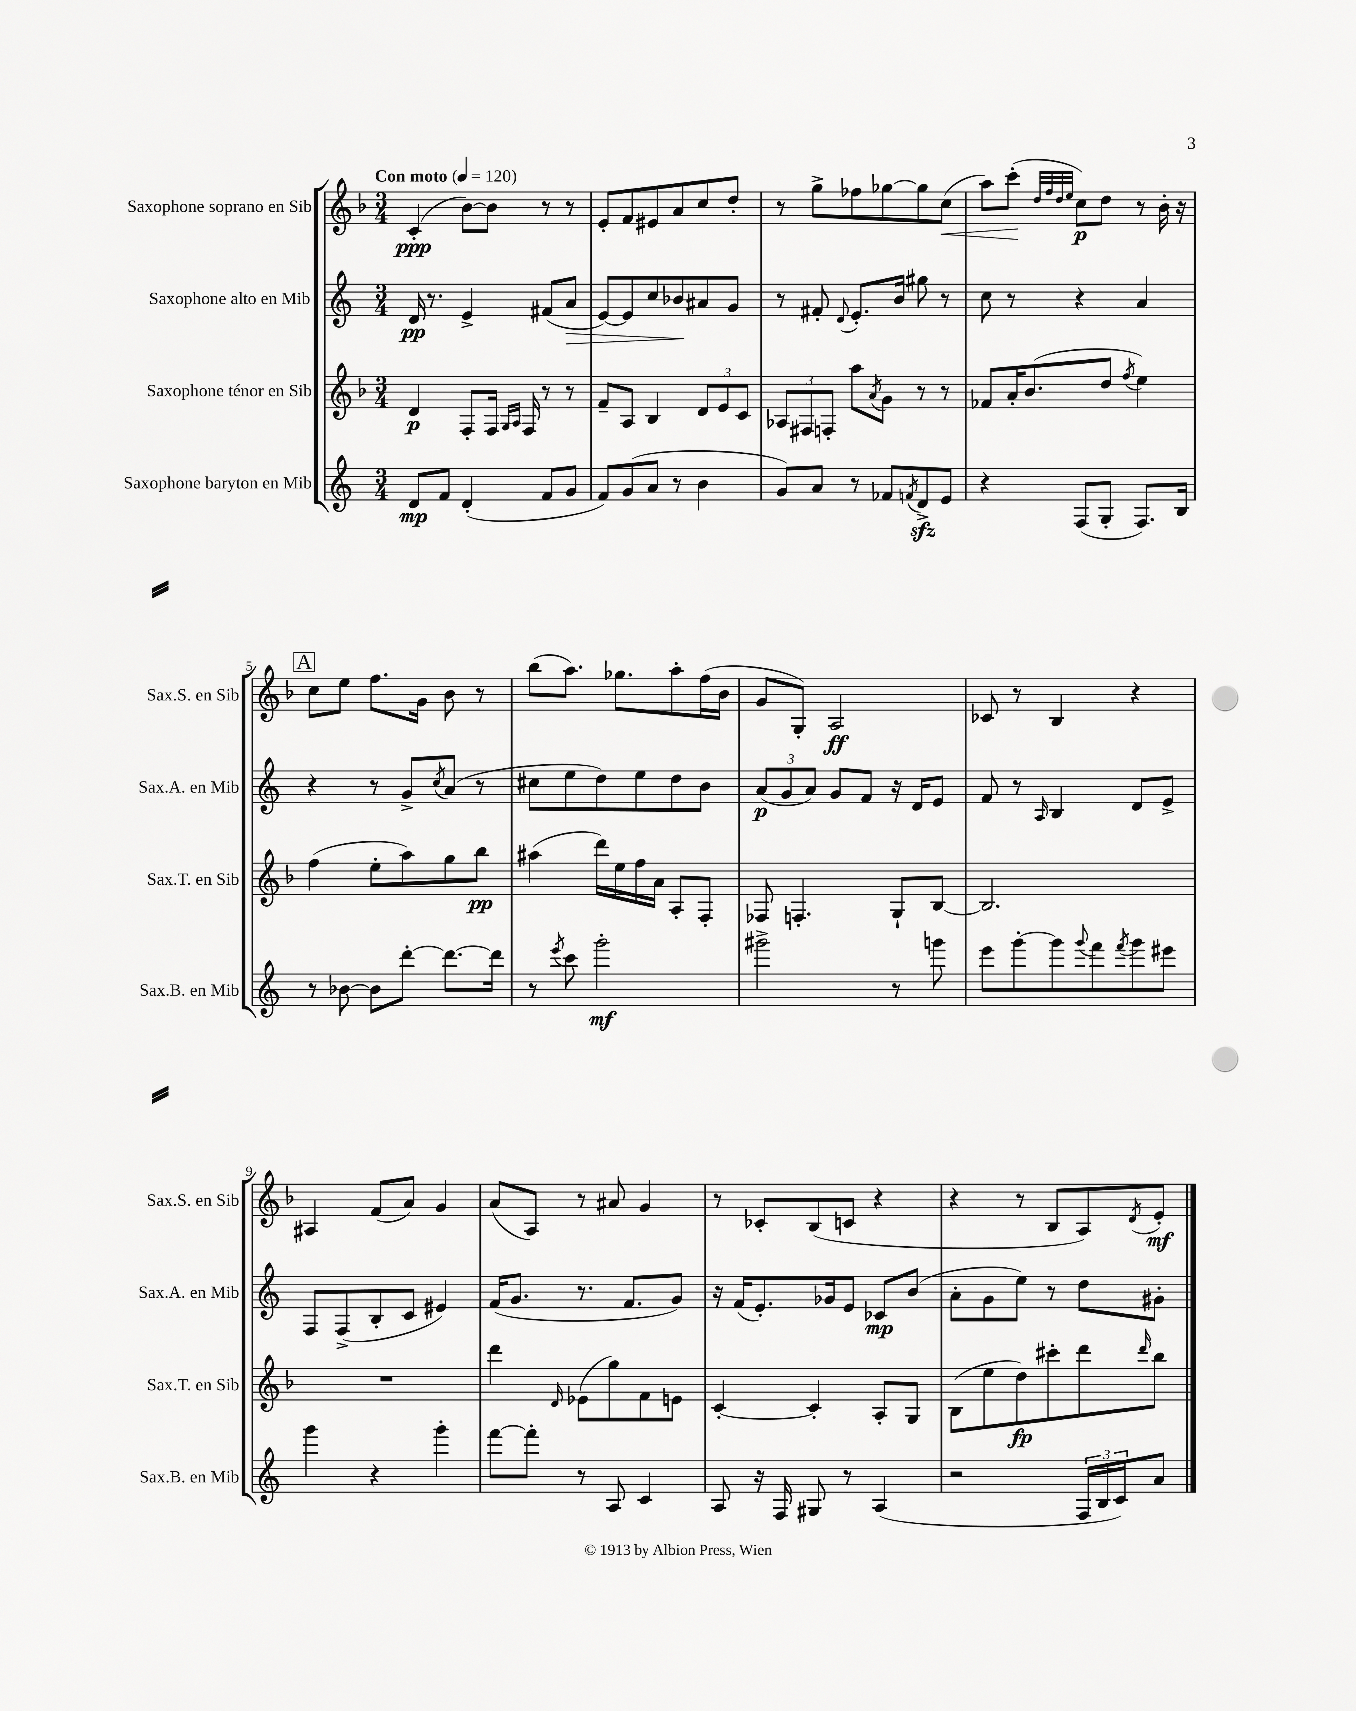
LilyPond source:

<<
\new StaffGroup <<
\new Staff = "s0" \with { instrumentName = "Saxophone soprano en Sib" shortInstrumentName = "Sax.S. en Sib" } {
    \clef treble \key f \major \numericTimeSignature \time 3/4 \tempo "Con moto" 4 = 120
    c'4-.\ppp( bes'8~) bes'8 r8 r8 |
    e'8-. f'8 eis'8 a'8 c''8 d''8-. |
    r8 g''8-> fes''8 ges''8~ ges''8 c''8\<( |
    a''8) c'''8-.\!( \grace { d''32 f''32 d''32 e''32 } c''8\p) d''8 r8 bes'16-. r16 |
    \mark \markup { \box "A" } c''8 e''8 f''8. g'16 bes'8 r8 |
    bes''8( a''8.) ges''8. a''8-. f''16( bes'16 |
    g'8 g8-.) a2\ff |
    ces'8 r8 bes4 r4 |
    ais4 f'8( a'8) g'4 |
    a'8( a8) r8 ais'8 g'4 |
    r8 ces'8-. bes8( c'8 r4 |
    r4 r8 bes8 a8) \acciaccatura { d'8 } e'8-.\mf \bar "|." |
}
\new Staff = "s1" \with { instrumentName = "Saxophone alto en Mib" shortInstrumentName = "Sax.A. en Mib" } {
    \clef treble \key c \major \numericTimeSignature \time 3/4
    d'16\pp r8. e'4-> fis'8( a'8\> |
    e'8~) e'8 c''8 bes'8\! ais'8 g'8 |
    r8 fis'8-. \appoggiatura { d'8 } e'8.-. b'16 gis''8 r8 |
    c''8 r8 r4 a'4 |
    \mark \markup { \box "A" } r4 r8 g'8-> \acciaccatura { c''8 } a'8( r8 |
    cis''8 e''8 d''8) e''8 d''8 b'8 |
    \tuplet 3/2 { a'8\p( g'8 a'8) } g'8 f'8 r16 d'16 e'8 |
    f'8 r8 \grace { a16 } b4 d'8 e'8-> |
    f8 f8->( b8-. c'8 eis'4) |
    f'16( g'8. r8. f'8. g'8) |
    r16 f'16( e'8.-.) ges'16 e'8 ces'8\mp b'8( |
    a'8-. g'8 e''8) r8 d''8 gis'8-. \bar "|." |
}
\new Staff = "s2" \with { instrumentName = "Saxophone ténor en Sib" shortInstrumentName = "Sax.T. en Sib" } {
    \clef treble \key f \major \numericTimeSignature \time 3/4
    d'4\p f8-. f16 \grace { g16 a16 } f16 r8 r8 |
    f'8-- a8 bes4 \tuplet 3/2 { d'8 e'8 c'8 } |
    \tuplet 3/2 { aes8 fis8 f8-. } a''8 \acciaccatura { a'8 } g'8 r8 r8 |
    fes'8 a'16-. bes'8.( d''8 \acciaccatura { f''8 } e''4) |
    \mark \markup { \box "A" } f''4( e''8-. a''8) g''8 bes''8\pp |
    ais''4( d'''16) e''16 f''16 a'16 a8-. f8-. |
    fes8 f4.-. g8-! bes8~ |
    bes2. |
    R2. |
    d'''4 \grace { d'16 } ees'8( g''8) f'8 e'8 |
    c'4~-. c'4-. a8-. g8 |
    bes8( e''8 d''8\fp) cis'''8-. d'''8 \grace { d'''16 } bes''8 \bar "|." |
}
\new Staff = "s3" \with { instrumentName = "Saxophone baryton en Mib" shortInstrumentName = "Sax.B. en Mib" } {
    \clef treble \key c \major \numericTimeSignature \time 3/4
    d'8\mp f'8 d'4-.( f'8 g'8 |
    f'8) g'8( a'8 r8 b'4 |
    g'8) a'8 r8 fes'8 \acciaccatura { f'8 } d'8->\sfz e'8 |
    r4 f8( g8-. f8.) b16 |
    \mark \markup { \box "A" } r8 bes'8~ bes'8 d'''8~-. d'''8.~ d'''16 |
    r8 \acciaccatura { e'''8 } c'''8 g'''2-.\mf |
    gis'''2-> r8 g'''8 |
    e'''8 g'''8~-. g'''8 \appoggiatura { g'''8 } f'''8 \acciaccatura { f'''8 } g'''8 eis'''8 |
    g'''4 r4 g'''4-. |
    f'''8~ f'''8-. r8 a8 c'4 |
    a8 r16 f16 gis8 r8 a4( |
    r2 \tuplet 3/2 { f16 b16 c'16) } a'8 \bar "|." |
}
>>
>>
